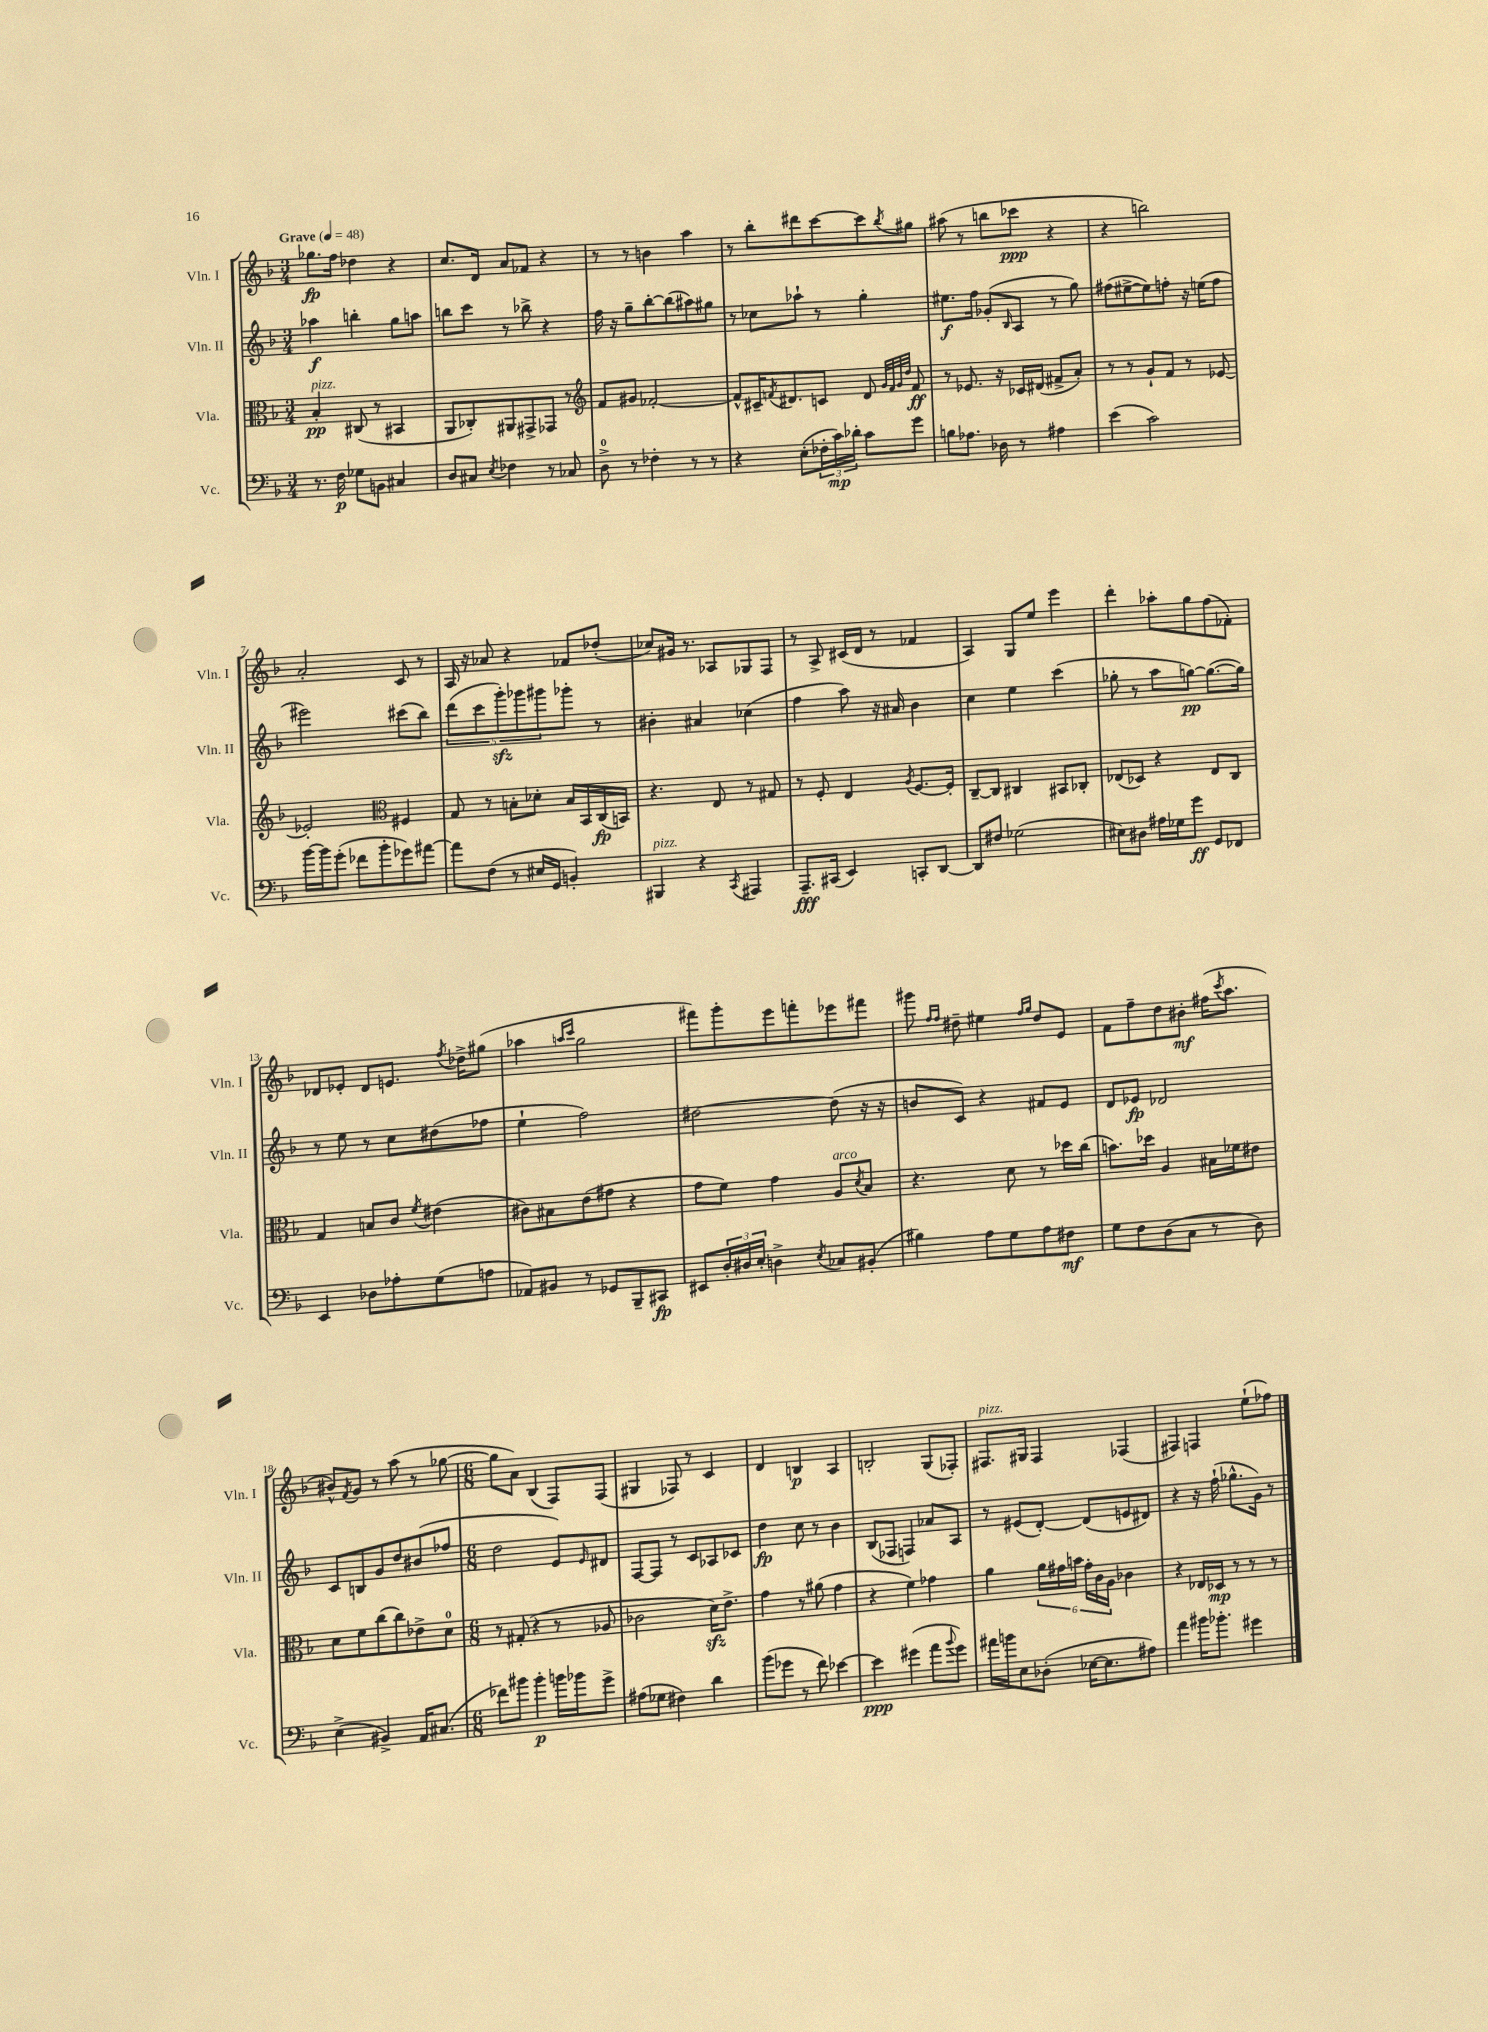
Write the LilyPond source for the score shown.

<<
\new StaffGroup <<
\new Staff = "s0" \with { instrumentName = "Vln. I" shortInstrumentName = "Vln. I" } {
    \clef treble \key f \major \numericTimeSignature \time 3/4 \tempo "Grave" 4 = 48
    ges''8.\fp f''16 des''4 r4 |
    c''8. d'16 a'8 fes'8 r4 |
    r8 r8 b'4 a''4 |
    r8 bes''8-. dis'''8 c'''8~ c'''8 \acciaccatura { bes''8 } gis''8 |
    ais''8( r8 b''8 ces'''8\ppp r4 |
    r4 b''2) |
    a'2-. c'8 r8 |
    a16 r16 aes'8 r4 fes'8 des''8-.( |
    ces''8) gis'16 r8. aes8 ges8 f8 |
    r8 a8-> cis'16( d'16 r8 fes'4 |
    a4) g8 e''8 e'''4 |
    d'''4-. aes''8-. g''8 f''8( fes'8-.) |
    des'8 ees'8-. des'8 e'8. \acciaccatura { f''8 } des''16-> gis''8( |
    aes''4 \grace { a''16 c'''16 } g''2 |
    fis'''8) g'''8-. e'''8 f'''8-. ees'''8 fis'''8 |
    gis'''8 \grace { f''16 f''16 } dis''8-- eis''4 \grace { f''16 g''16 } dis''8 e'8 |
    f'8 f''8-- d''8 bis'8-.\mf fis''16( \acciaccatura { c'''8 } a''8. |
    bis'8-^) \acciaccatura { f'8 } g'8 r8 a''8( r8 ges''8~ |
    \numericTimeSignature \time 6/8 ges''8 a'8) bes4( f8) f8( |
    gis4 fes8) r8 c'4 |
    d'4 b4\p a4 |
    b2-. g8( fes8-.) |
    fis8.^\markup { \italic "pizz." } gis16 fis4 fes4( |
    fis4) f4 e''8-!( fes''8) \bar "|." |
}
\new Staff = "s1" \with { instrumentName = "Vln. II" shortInstrumentName = "Vln. II" } {
    \clef treble \key f \major \numericTimeSignature \time 3/4
    aes''4\f b''4-. g''8 a''8 |
    b''8 c'''8 r8 bes''8-> r4 |
    f''16 r16 g''8-- bes''8~-. bes''8( ais''8) gis''8 |
    r8 ces''8 aes''8-! r8 g''4-. |
    eis''8.\f f''16 ges'8-.( \grace { bes16 } a8 r8 g''8) |
    fis''8( eis''8~-> eis''8) f''8-. r16 e''16( f''8 |
    eis'''2) cis'''8( bes''8) |
    \tuplet 5/4 { d'''8( c'''8 g'''8-.\sfz) ges'''8 gis'''8 } ges'''8-. r8 |
    bis'4-. ais'4 ces''4( |
    f''4 a''8) r16 ais'16 bes'4 |
    c''4 e''4 c'''4( |
    ges''8-. r8 a''8 g''8~\pp) g''8.~( g''16) |
    r8 e''8 r8 c''8 dis''8( fes''8 |
    e''4-! f''2) |
    dis''2~ dis''8( r16 r16 |
    b'8 c'8) r4 fis'8 e'8 |
    d'8 ees'8\fp des'2 |
    c'8 b8 g'8 d''8 bis'8( fes''8 |
    \numericTimeSignature \time 6/8 d''2 e'8) \grace { e'16 } dis'8 |
    f8~ f8 r8 c'8 aes8 ces'8 |
    d''4\fp c''8 r8 bes'4 |
    bes8( fes8 f4) aes'8 a8 |
    r8 eis'8( d'8~-.) d'8( e'8 dis'8) |
    r4 r16 f''16-!( ges''8.-^ g'16) r8 \bar "|." |
}
\new Staff = "s2" \with { instrumentName = "Vla." shortInstrumentName = "Vla." } {
    \clef alto \key f \major \numericTimeSignature \time 3/4
    bes4-.\pp^\markup { \italic "pizz." } cis8( r8 bis,4 |
    a,8 ces8-.) ais,8 gis,8-> ges,8 r8 |
    \clef treble f'8 gis'8 fes'2~-. |
    fes'8-^ cis'16-- \acciaccatura { f'8 } dis'8. c'8 dis'8 \grace { g'32 f'32 g'32 d''32 } f'8\ff |
    r8 ees'8. r16 ces'16 dis'16( fis'8-> a'8-.) |
    r8 r8 g'8-! f'8 r8 ees'8~ |
    ees'2-. \clef alto fis4 |
    g8 r8 b8-. des'8-. b16 bes,16 c16\fp( b,16) |
    r4. e8 r8 gis8 |
    r8 f8-. e4 \acciaccatura { a8 } f8.~ f16-. |
    c8~-- c8 cis4 bis,8 ces8-. |
    ees8( des8) r4 ees8 c8 |
    g4 b8 c'8 \acciaccatura { f'8 } eis'4( |
    cis'8) bis8 e'8( gis'8 r4 |
    g'8 f'8) g'4 a8^\markup { \italic "arco" } \acciaccatura { d'8 } bes8 |
    r4. d'8 r8 des''16 c''16( |
    b'8.) des''16 a4 bis16 fes'16 eis'8 |
    d'8 f'8 c''8( c''8) ees'8-> d'8-0 |
    \numericTimeSignature \time 6/8 r8 gis8-.( r4 r8 aes8 |
    ces'2 d'16\sfz) e'8.-> |
    g'4 r8 ais'8( g'4 |
    r4 f'4) ges'4 |
    a'4 \tuplet 6/4 { a'16 gis'16 b'16 gis'16-. c'16 a16 } ces'4 |
    r4 ees16 des16\mp r8 r8 r8 \bar "|." |
}
\new Staff = "s3" \with { instrumentName = "Vc." shortInstrumentName = "Vc." } {
    \clef bass \key f \major \numericTimeSignature \time 3/4
    r8. f16\p ges8 b,8 cis4 |
    d8 cis8 \acciaccatura { e8 } fes4 r8 ces8 |
    d8-0-> r8 fes4-. r8 r8 |
    r4 e8-.( \tuplet 3/2 { fes16-. c'16\mp) des'16-. } c'8 g'8 |
    b8 aes8. des16 r8 ais4 |
    e'4( c'2) |
    bes'16~ bes'16 g'8-.( fes'8 bes'8-. ges'8) ais'8~ |
    ais'8 f8( r8 eis16 g,16 b,4-.) |
    bis,,4^\markup { \italic "pizz." } r4 \acciaccatura { c,8 } ais,,4 |
    a,,8.--\fff cis,16( e,4) c,8-. d,8~ |
    d,8 fis8 ges2( |
    eis8) dis8 ais16 ges16 g'8\ff g,8 fes,8 |
    e,4 des8 aes8-. g8( a8 |
    aes,8) bis,8 r8 ges,8 bes,,8-- cis,8\fp |
    eis,8 \tuplet 3/2 { d16-. dis16 e16-. } d4-> \acciaccatura { e8 } ces8 bis,8-.( |
    bis4) a8 g8 a8 fis8\mf |
    g8 f8 d8( c8 r8 d8) |
    e4->( bis,4->) a,16 cis8.( |
    \numericTimeSignature \time 6/8 fes'8) bis'8 bis'4-.\p b'16 bes'16 g'8-> |
    ais8( ges8 fis4) d'4 |
    bes'8( ges'8 r8 f'8) ees'4~ |
    ees'4\ppp gis'4( a'8 \appoggiatura { bes'8 } gis'8) |
    ais'16 b'16 e8 des8-.( ees16~ ees8. ais8) |
    a'4 bis'16 bes'8.-. gis'4 \bar "|." |
}
>>
>>
